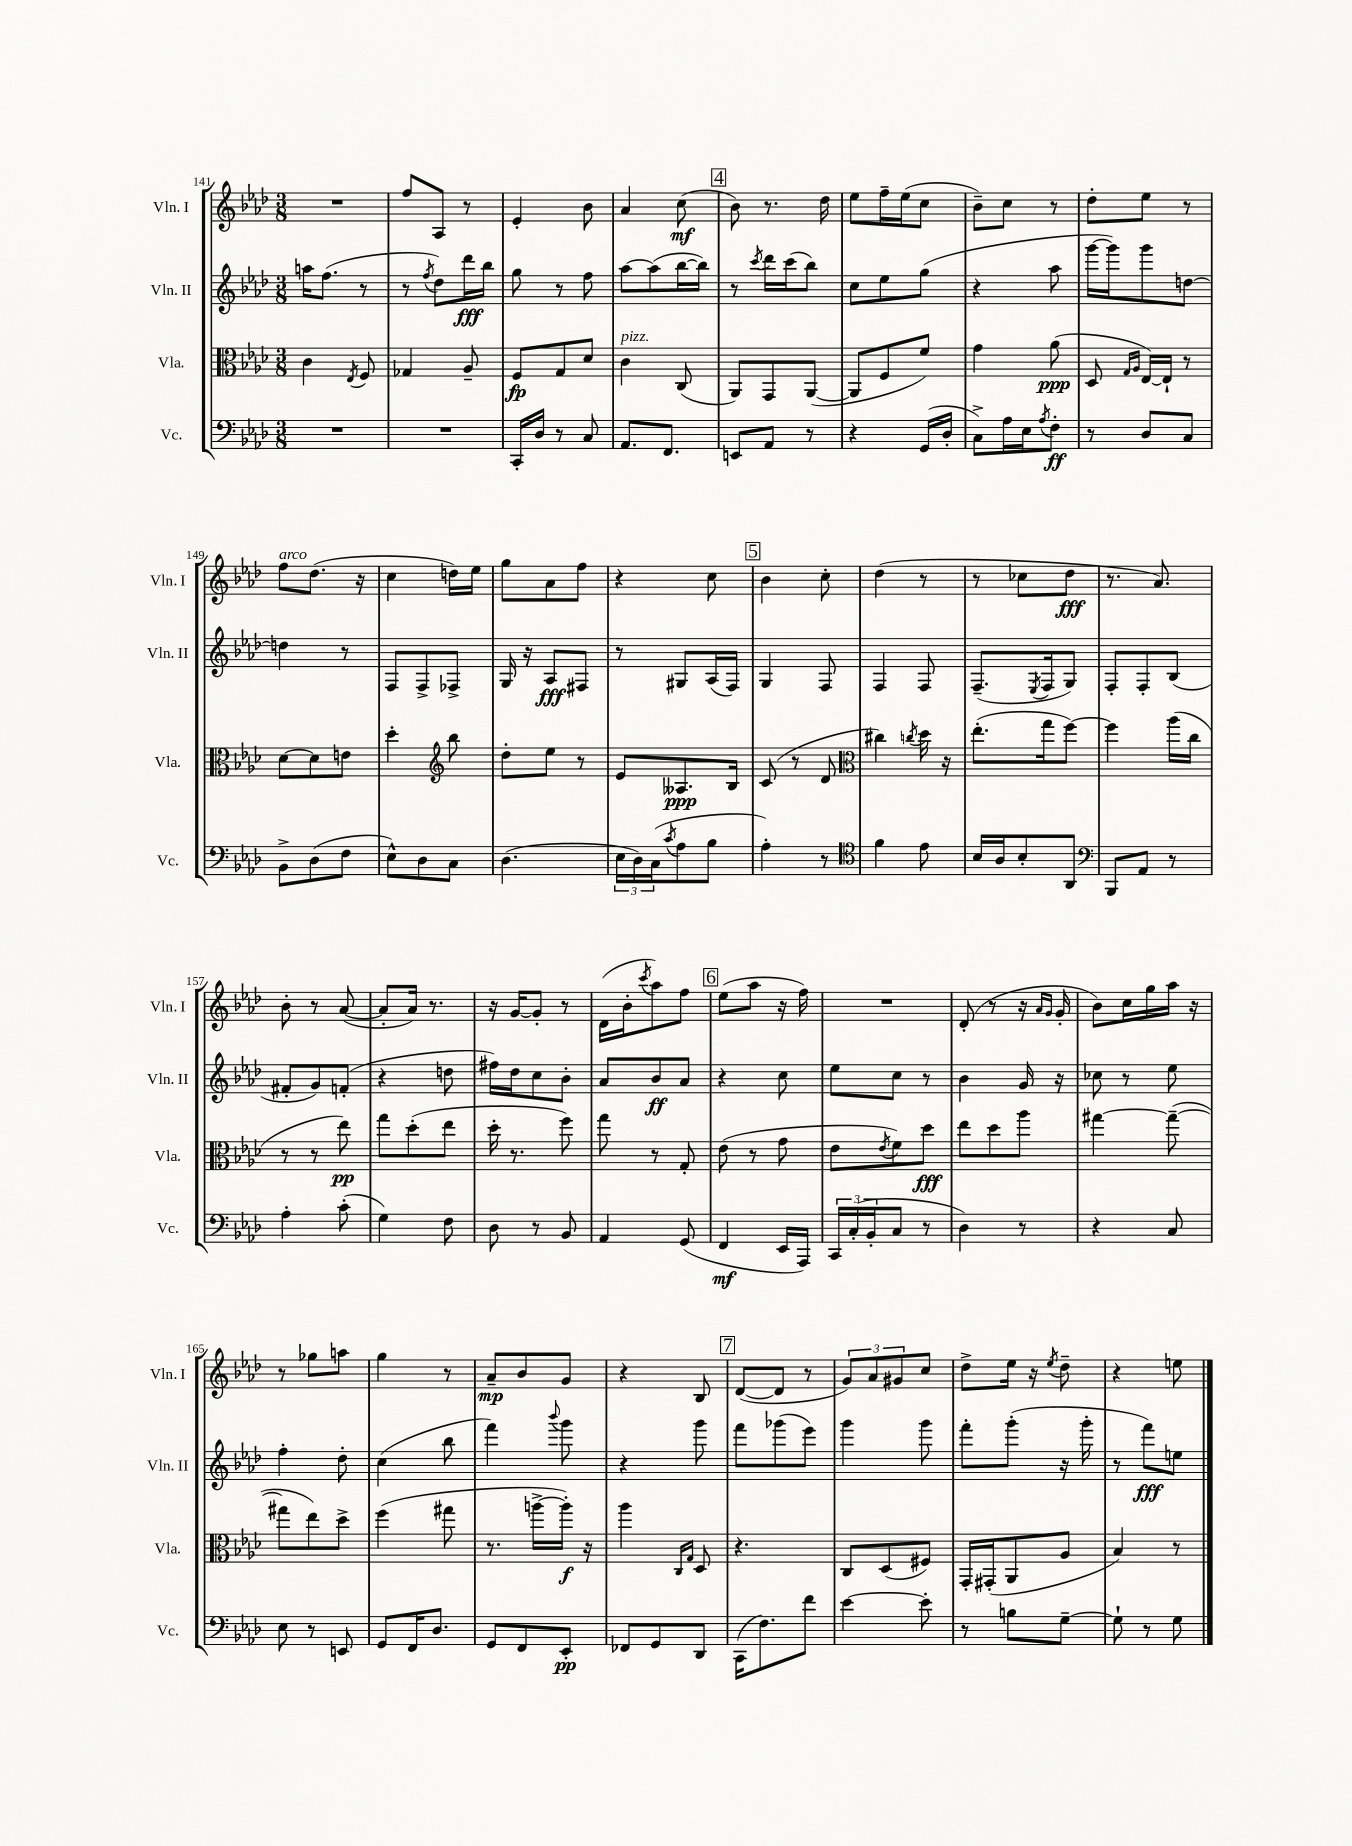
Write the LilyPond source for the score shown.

<<
\new StaffGroup <<
\new Staff = "s0" \with { instrumentName = "Vln. I" shortInstrumentName = "Vln. I" } {
    \clef treble \key aes \major \numericTimeSignature \time 3/8
    R4. |
    f''8 aes8 r8 |
    ees'4-. bes'8 |
    aes'4 c''8\mf( |
    \mark \markup { \box "4" } bes'8) r8. des''16 |
    ees''8 f''16-- ees''16( c''8 |
    bes'8--) c''8 r8 |
    des''8-. ees''8 r8 |
    f''8^\markup { \italic "arco" } des''8.( r16 |
    c''4 d''16) ees''16 |
    g''8 aes'8 f''8 |
    r4 c''8 |
    \mark \markup { \box "5" } bes'4 c''8-. |
    des''4( r8 |
    r8 ces''8 des''8\fff |
    r8. aes'8.) |
    bes'8-. r8 aes'8~( |
    aes'8-. aes'16) r8. |
    r16 g'16~ g'8-. r8 |
    des'16( bes'16-. \acciaccatura { c'''8 } aes''8) f''8 |
    \mark \markup { \box "6" } ees''8( aes''8 r16 f''16) |
    R4. |
    des'8-.( r8 r16 \grace { aes'16 g'16 } g'16-. |
    bes'8) c''16 g''16 aes''16 r16 |
    r8 ges''8 a''8 |
    g''4 r8 |
    aes'8--\mp bes'8 g'8 |
    r4 bes8 |
    \mark \markup { \box "7" } des'8~( des'8 r8 |
    \tuplet 3/2 { g'8) aes'8 gis'8 } c''8 |
    des''8-> ees''16 r16 \acciaccatura { ees''8 } des''8-- |
    r4 e''8 \bar "|." |
}
\new Staff = "s1" \with { instrumentName = "Vln. II" shortInstrumentName = "Vln. II" } {
    \clef treble \key aes \major \numericTimeSignature \time 3/8
    a''16 f''8.( r8 |
    r8 \acciaccatura { f''8 } des''8) des'''16\fff bes''16 |
    g''8 r8 f''8 |
    aes''8~ aes''8( bes''16~ bes''16) |
    \mark \markup { \box "4" } r8 \acciaccatura { c'''8 } des'''16 c'''16( bes''8) |
    c''8 ees''8 g''8( |
    r4 aes''8 |
    g'''16~ g'''16) g'''8 d''8~ |
    d''4 r8 |
    f8 f8-> fes8-> |
    g16 r16 aes8\fff fis8 |
    r8 gis8 aes16( f16) |
    \mark \markup { \box "5" } g4 f8 |
    f4 f8 |
    f8.--( \acciaccatura { ees8 } f16 g8) |
    f8-. f8-. bes8( |
    fis'8-. g'8) f'8-.( |
    r4 d''8 |
    fis''16) des''16 c''8 bes'8-. |
    aes'8 bes'8\ff aes'8 |
    \mark \markup { \box "6" } r4 c''8 |
    ees''8 c''8 r8 |
    bes'4 g'16 r16 |
    ces''8 r8 ees''8 |
    f''4-. des''8-. |
    c''4( bes''8 |
    f'''4) \appoggiatura { bes'''8 } g'''8 |
    r4 g'''8 |
    \mark \markup { \box "7" } f'''8 ges'''8( ees'''8) |
    g'''4 g'''8 |
    f'''8-. g'''8-.( r16 g'''16-. |
    r8 f'''8\fff) e''8 \bar "|." |
}
\new Staff = "s2" \with { instrumentName = "Vla." shortInstrumentName = "Vla." } {
    \clef alto \key aes \major \numericTimeSignature \time 3/8
    c'4 \acciaccatura { ees8 } f8 |
    ges4 aes8-- |
    f8\fp g8 des'8 |
    c'4^\markup { \italic "pizz." } c8( |
    \mark \markup { \box "4" } aes,8) g,8 aes,8~( |
    aes,8 f8 f'8) |
    g'4 aes'8\ppp( |
    des8 \grace { g16 aes16 } ees16~) ees16-! r8 |
    des'8~ des'8 e'8 |
    des''4-. \clef treble bes''8 |
    des''8-. ees''8 r8 |
    ees'8 aeses8.\ppp bes16 |
    \mark \markup { \box "5" } c'8( r8 des'8 |
    \clef alto cis''4) \acciaccatura { c''8 } des''16 r16 |
    ees''8.-.( g''16 f''8~) |
    f''4 aes''16( c''16 |
    r8 r8 ees''8\pp) |
    g''8 des''8-.( ees''8 |
    des''16-. r8. f''8) |
    g''8 r8 g8-. |
    \mark \markup { \box "6" } ees'8( r8 g'8 |
    ees'8 \acciaccatura { ees'8 } f'8) des''8\fff |
    ees''8 des''8 aes''8 |
    gis''4~ gis''8~--( |
    gis''8 ees''8) des''8-> |
    f''4( gis''8 |
    r8. a''16~-> a''16-.\f) r16 |
    aes''4 \grace { c16 g16 } des8 |
    \mark \markup { \box "7" } r4. |
    c8 des8( fis8) |
    g,16-. gis,16-.( aes,8 aes8 |
    bes4) r8 \bar "|." |
}
\new Staff = "s3" \with { instrumentName = "Vc." shortInstrumentName = "Vc." } {
    \clef bass \key aes \major \numericTimeSignature \time 3/8
    R4. |
    R4. |
    c,16-. des16 r8 c8 |
    aes,8. f,8. |
    \mark \markup { \box "4" } e,8 aes,8 r8 |
    r4 g,16( des16-. |
    c8->) aes16 ees16 \acciaccatura { aes8 } f8-.\ff |
    r8 des8 c8 |
    bes,8-> des8( f8 |
    ees8-^) des8 c8 |
    des4.( |
    \tuplet 3/2 { ees16 des16) c16( } \acciaccatura { c'8 } aes8 bes8 |
    \mark \markup { \box "5" } aes4-.) r8 |
    \clef tenor f'4 ees'8 |
    bes16 aes16 bes8-. aes,8 |
    \clef bass bes,,8 aes,8 r8 |
    aes4-. c'8-.( |
    g4) f8 |
    des8 r8 bes,8 |
    aes,4 g,8( |
    \mark \markup { \box "6" } f,4\mf ees,16 aes,,16) |
    \tuplet 3/2 { c,16 c16-.( bes,16-. } c8 r8 |
    des4) r8 |
    r4 c8 |
    ees8 r8 e,8 |
    g,8 f,16 des8. |
    g,8 f,8 ees,8-.\pp |
    fes,8 g,8 des,8 |
    \mark \markup { \box "7" } c,16( f8.) f'8 |
    ees'4~ ees'8-. |
    r8 b8 g8~-- |
    g8-! r8 g8 \bar "|." |
}
>>
>>
\layout { \context { \Score currentBarNumber = #141 } }
